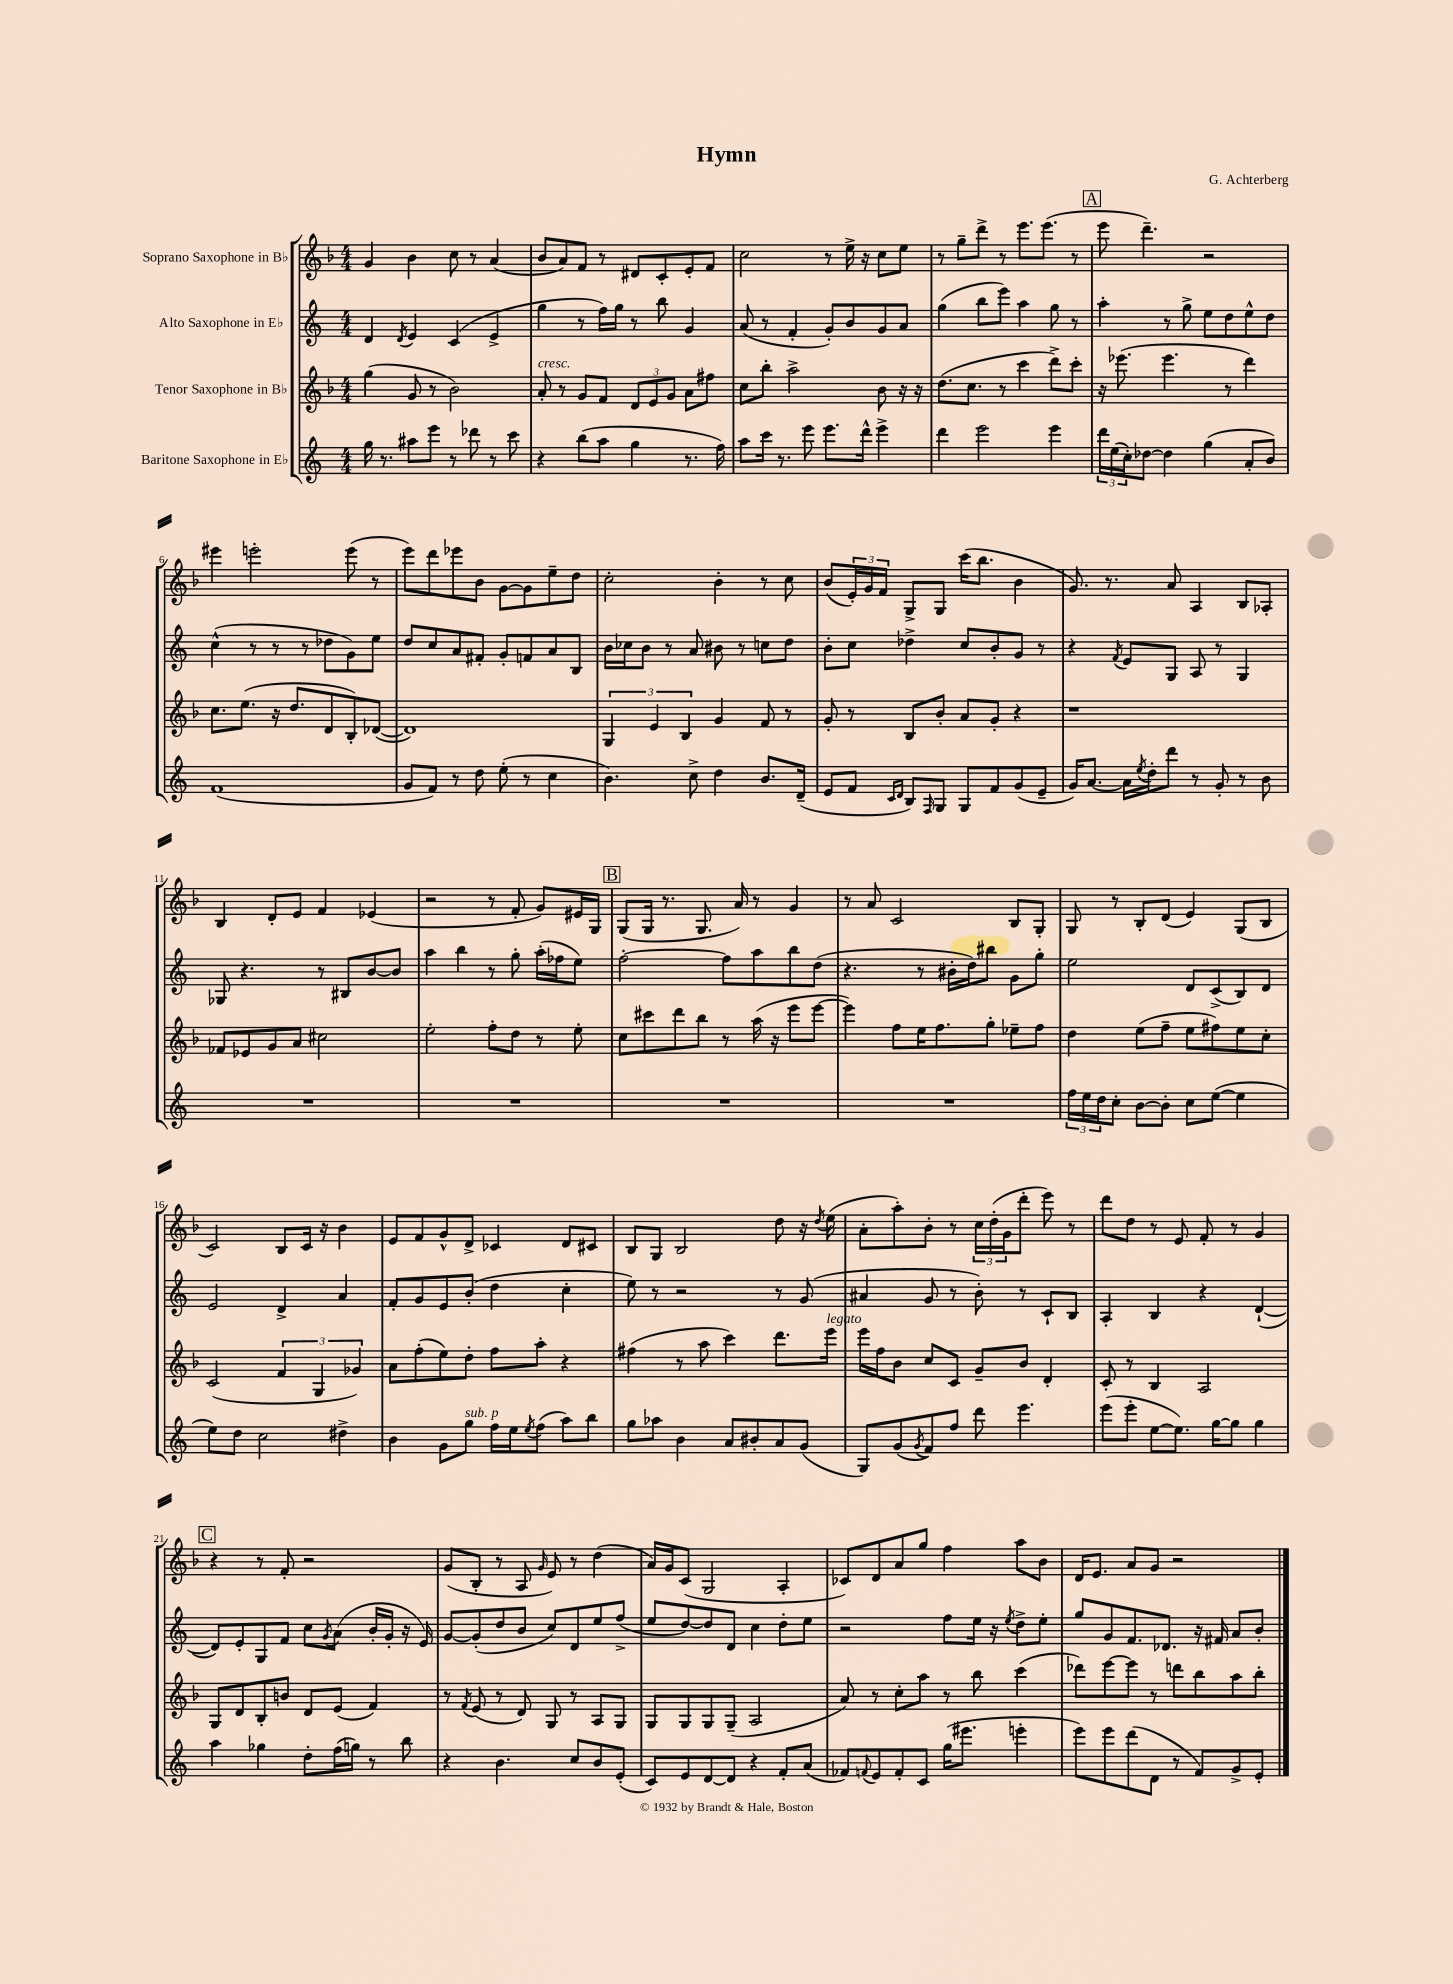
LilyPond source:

\header { title = "Hymn" composer = "G. Achterberg" }
<<
\new StaffGroup <<
\new Staff = "s0" \with { instrumentName = "Soprano Saxophone in Bb" } {
    \clef treble \key f \major \numericTimeSignature \time 4/4
    g'4 bes'4 c''8 r8 a'4( |
    bes'8 a'8) f'8 r8 dis'8 c'8-. e'8-. f'8 |
    c''2 r8 e''16-> r16 c''8 e''8 |
    r8 g''8-- d'''8-> r8 e'''8. e'''8.( r8 |
    \mark \markup { \box "A" } e'''8 d'''4.--) r2 |
    eis'''4 e'''2-. e'''8( r8 |
    e'''8) d'''8 ees'''8 bes'8 g'8~ g'8 e''8-- d''8 |
    c''2-. bes'4-. r8 c''8 |
    bes'8( \tuplet 3/2 { e'16-.) g'16 f'16 } g8-> g8 c'''16( bes''8. bes'4 |
    g'8.) r8. a'8 a4 bes8 aes8-. |
    bes4 d'8-. e'8 f'4 ees'4( |
    r2 r8 f'8-. g'8) eis'16 g16 |
    \mark \markup { \box "B" } g8( g16 r8. g8. a'16) r8 g'4 |
    r8 a'8 c'2 bes8 g8-. |
    g8 r8 bes8-. d'8( e'4) g8( bes8 |
    c'2) bes8 c'16 r16 bes'4 |
    e'8 f'8 g'8-^ d'8-> ces'4 d'8 cis'8 |
    bes8 g8 bes2 d''8 r16 \acciaccatura { d''8 } e''16( |
    a'8-. a''8-.) bes'8-. r8 \tuplet 3/2 { c''16 d''16-.( g'16 } d'''8-. e'''8) r8 |
    d'''8 d''8 r8 e'8 f'8-. r8 g'4 |
    \mark \markup { \box "C" } r4 r8 f'8-. r2 |
    g'8( bes8-. r8 a8 \grace { g'16 } e'8) r8 d''4( |
    a'16) g'16 c'8( g2 a4-. |
    ces'8) d'8 a'8 g''8 f''4 a''8 bes'8 |
    d'16 e'8. a'8 g'8 r2 \bar "|." |
}
\new Staff = "s1" \with { instrumentName = "Alto Saxophone in Eb" } {
    \clef treble \key c \major \numericTimeSignature \time 4/4
    d'4 \acciaccatura { d'8 } e'4 c'4( e'4-> |
    g''4 r8 f''16) g''16 r8 b''8 g'4 |
    a'8( r8 f'4-. g'8-.) b'8 g'8 a'8 |
    g''4( b''8 e'''8) a''4 g''8 r8 |
    \mark \markup { \box "A" } a''4-. r8 g''8-> e''8 d''8 e''8-^ d''8 |
    c''4-^( r8 r8 r8 des''8 g'8) e''8 |
    d''8 c''8 a'8 fis'8-. g'8-. f'8 a'8 b8 |
    b'16 ces''16 b'8 r8 a'8 bis'8 r8 c''8 d''8 |
    b'8-. c''8 des''4-> c''8 b'8-. g'8 r8 |
    r4 \acciaccatura { f'8 } e'8 g8 a8 r8 g4 |
    ges8 r4. r8 bis8 b'8~ b'8 |
    a''4 b''4 r8 g''8-. a''16-.( fes''16 e''8) |
    \mark \markup { \box "B" } f''2~-. f''8 a''8 b''8 d''8( |
    r4. r8 bis'16-. d''16) bis''8 g'8 g''8-. |
    e''2 d'8 c'8->( b8) d'8 |
    e'2 d'4-> a'4 |
    f'8-. g'8 e'8 b'8-.( d''4 c''4-. |
    e''8) r8 r2 r8 g'8( |
    ais'4 g'8 r8 b'8-.) r8 c'8-! b8 |
    a4-. b4 r4 d'4~-!( |
    \mark \markup { \box "C" } d'8) e'8-. g8 f'8 c''8 \acciaccatura { g'8 } a'8( b'16-. g'16-. r16 e'16) |
    g'8~ g'8-.( d''8 b'8 c''8) d'8 e''8 f''8->( |
    e''8 d''8~) d''8 d'8 c''4 d''8-. e''8 |
    r2 f''8 e''16 r16 \acciaccatura { e''8 } d''8-> e''8-. |
    g''8 g'8 f'8. des'8. r16 fis'16 a'8 b'8-. \bar "|." |
}
\new Staff = "s2" \with { instrumentName = "Tenor Saxophone in Bb" } {
    \clef treble \key f \major \numericTimeSignature \time 4/4
    g''4( g'8 r8 bes'2) |
    a'8-.^\markup { \italic "cresc." } r8 g'8 f'8 \tuplet 3/2 { d'8 e'8 g'8 } a'8 fis''8 |
    c''8 bes''8-. a''2-> bes'8 r16 r16 |
    d''8.( c''8. r8 c'''4 d'''8->) c'''8-. |
    \mark \markup { \box "A" } r16 ees'''8.( ees'''4. r8 d'''4) |
    c''8. e''8.( r16 d''8. d'8 bes8-.) des'8~( |
    des'1) |
    \tuplet 3/2 { g4 e'4 bes4 } g'4 f'8 r8 |
    g'8-. r8 bes8 bes'8-. a'8 g'8-. r4 |
    r1 |
    fes'8 ees'8 g'8 a'8 cis''2 |
    e''2-. f''8-. d''8 r8 e''8-. |
    \mark \markup { \box "B" } c''8 cis'''8 d'''8 bes''8 r8 a''16( r16 e'''8 e'''8~ |
    e'''4) f''8 e''16 f''8. g''8-. ees''8-- f''8 |
    d''4 e''8( f''8-- e''8 fis''8) e''8 c''8-. |
    c'2( \tuplet 3/2 { f'4 g4 ges'4) } |
    a'8 f''8-.( e''8) d''8-. f''8 a''8-. r4 |
    fis''4( r8 a''8 c'''4) d'''8. e'''16^\markup { \italic "legato" } |
    e'''16 f''16 bes'8 c''8 c'8 g'8-- bes'8 d'4-. |
    c'8-. r8 bes4 a2 |
    \mark \markup { \box "C" } g8 d'8 bes8-. b'8 d'8 e'8( f'4) |
    r8 \acciaccatura { f'8 } e'8( r8 d'8) g8 r8 a8 g8 |
    g8 g8 g8 g8--( a2 |
    a'8) r8 c''8-. a''8 r8 bes''8 c'''4( |
    des'''8) e'''8~ e'''8 r8 d'''8 bes''8 a''8 bes''8-. \bar "|." |
}
\new Staff = "s3" \with { instrumentName = "Baritone Saxophone in Eb" } {
    \clef treble \key c \major \numericTimeSignature \time 4/4
    g''16 r8. ais''8 e'''8 r8 des'''8 r8 c'''8 |
    r4 b''8( a''8 g''4 r8. f''16) |
    a''8 c'''16 r8. e'''8 e'''8. d'''16-^ e'''4-> |
    d'''4 e'''2 e'''4 |
    \mark \markup { \box "A" } \tuplet 3/2 { d'''16 e''16( c''16-.) } des''8~ des''4 g''4( a'8-. b'8) |
    f'1( |
    g'8 f'8) r8 d''8 e''8-.( r8 c''4 |
    b'4.) c''8-> d''4 b'8. d'16--( |
    e'8 f'8 \grace { c'16 d'16 } b8) \grace { f16 } g8 g8 f'8 g'8( e'8-- |
    g'16) a'8.~ a'16 \acciaccatura { e''8 } d''16-. d'''8 r8 g'8-. r8 b'8 |
    R1 |
    R1 |
    \mark \markup { \box "B" } R1 |
    R1 |
    \tuplet 3/2 { f''16 e''16 d''16 } c''8-. b'8~ b'8-. c''8 e''8~( e''4 |
    e''8) d''8 c''2 dis''4-> |
    b'4 g'8 g''8^\markup { \italic "sub. p" } f''16 e''16 \acciaccatura { e''8 } f''8( a''8) b''8 |
    g''8 aes''8 b'4 a'8 bis'8-. a'8 g'8( |
    g8) g'8( \acciaccatura { g'8 } f'8) f''8 d'''8 e'''4. |
    e'''8( e'''8-. e''8~ e''8.) g''16~ g''8 g''4 |
    \mark \markup { \box "C" } a''4 ges''4 d''8-. f''16( g''16) r8 b''8 |
    r4 b'4. c''8 b'8 e'8-.( |
    c'8) e'8 d'8~ d'8 r4 f'8-. a'8( |
    fes'8) \appoggiatura { f'8 } e'8 f'8-. c'8 g''16( eis'''8. e'''4-. |
    e'''8) e'''8 d'''8( d'8 r8 f'8) g'8-> e'8-. \bar "|." |
}
>>
>>
